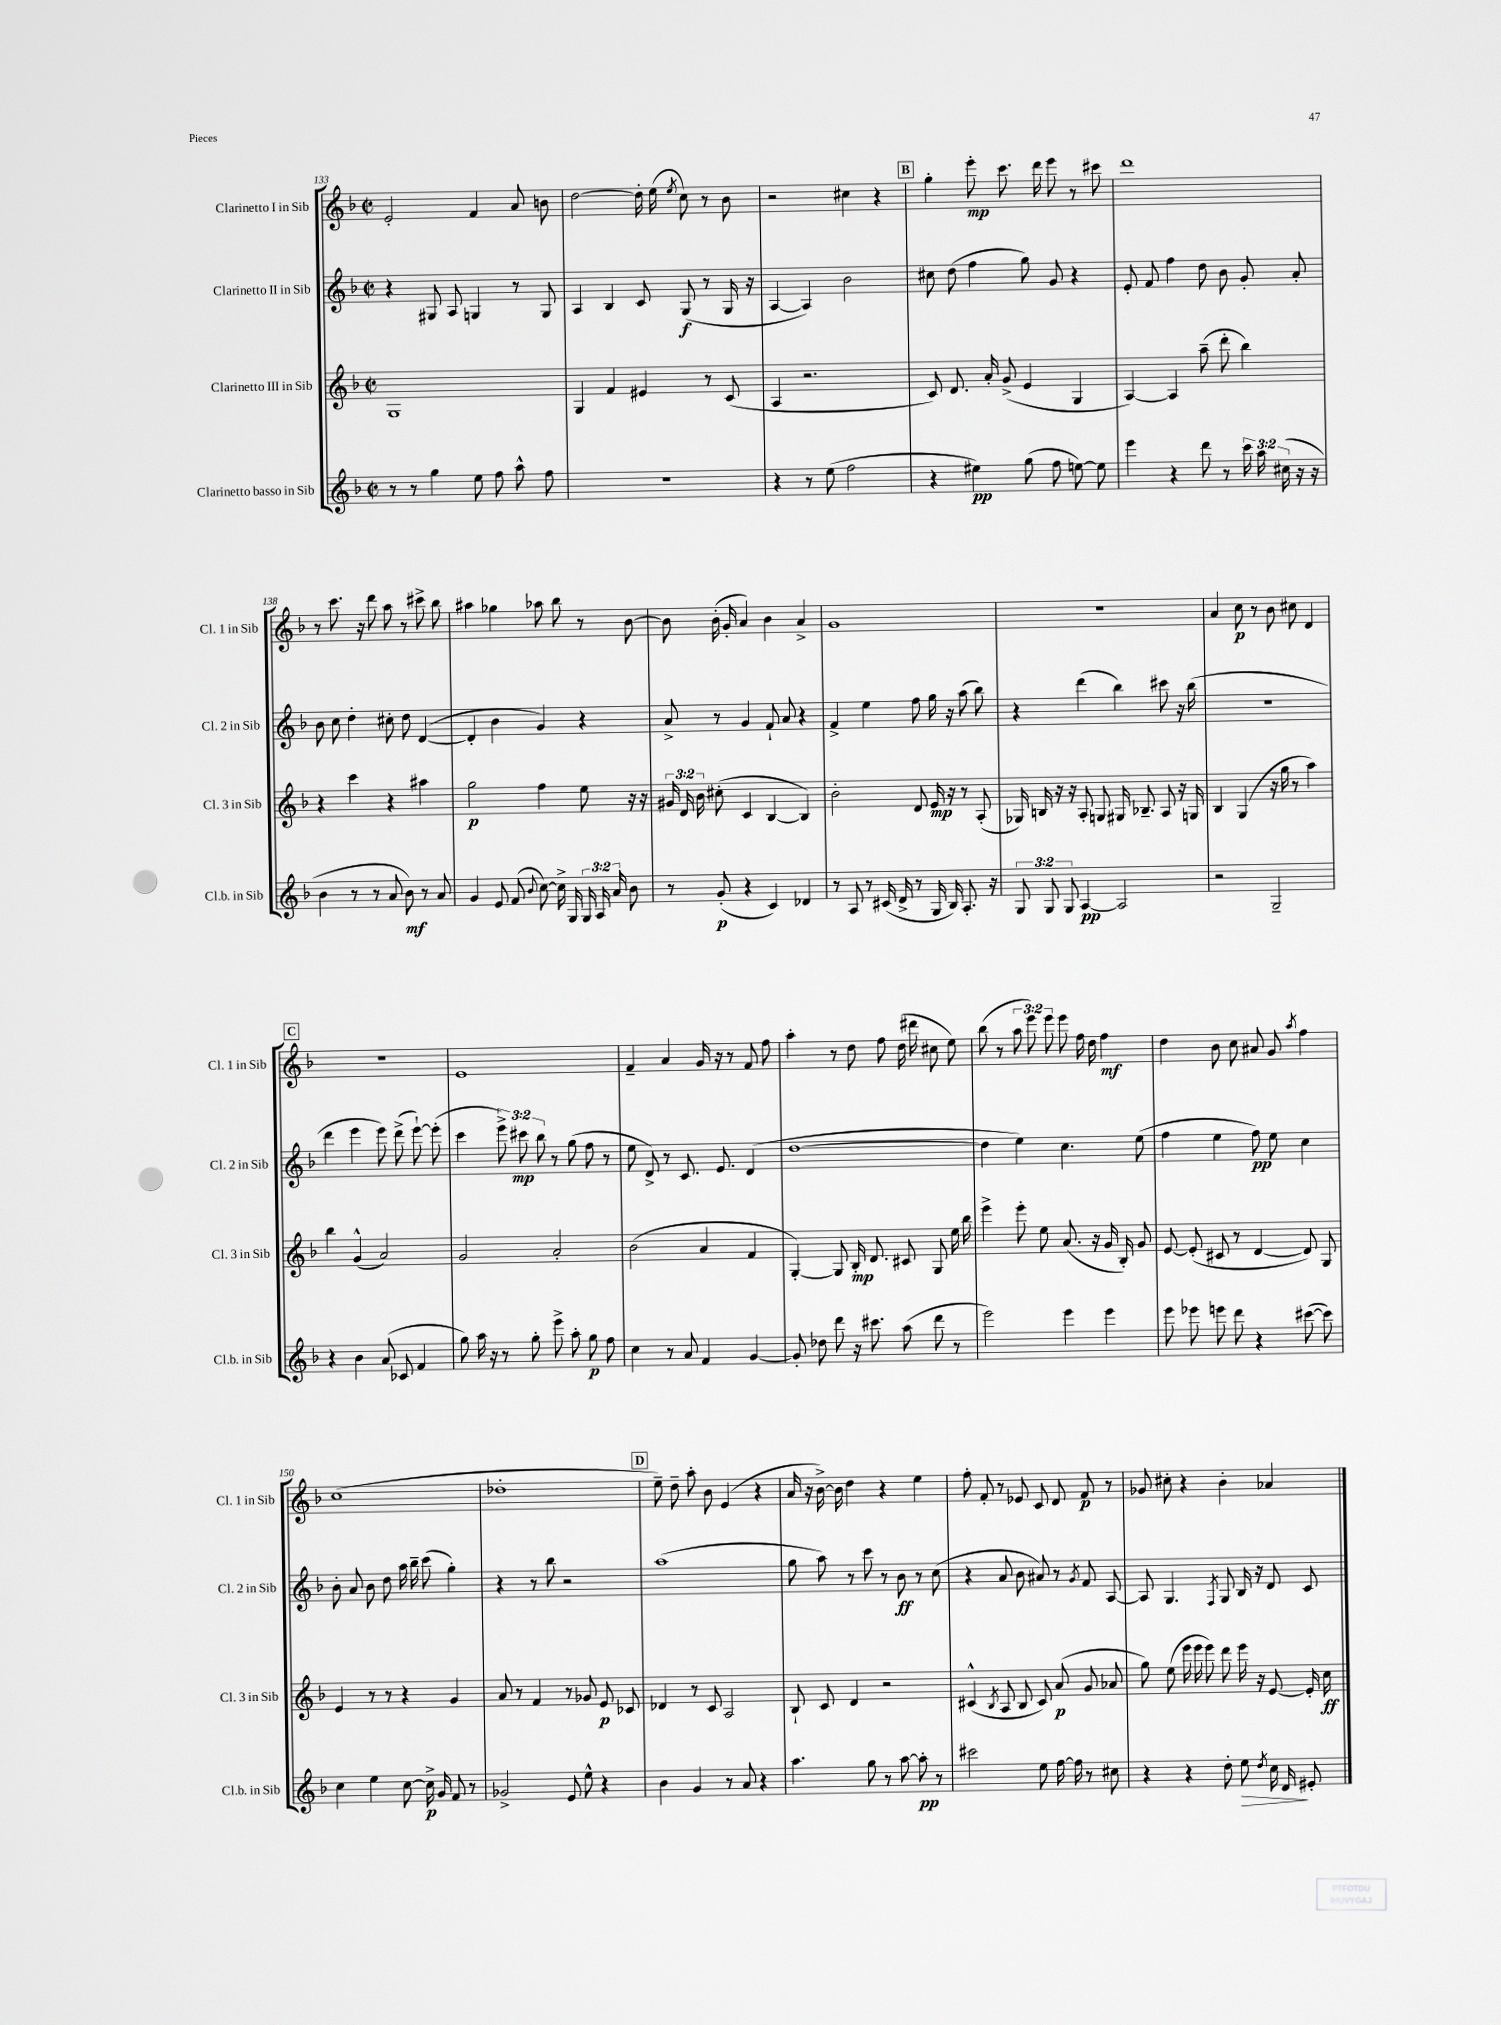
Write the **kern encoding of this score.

**kern	**dynam	**kern	**dynam	**kern	**dynam	**kern	**dynam
*part4	*part4	*part3	*part3	*part2	*part2	*part1	*part1
*staff4	*staff4	*staff3	*staff3	*staff2	*staff2	*staff1	*staff1
*I"Clarinetto basso in Sib	*	*I"Clarinetto III in Sib	*	*I"Clarinetto II in Sib	*	*I"Clarinetto I in Sib	*
*I'Cl.b. in Sib	*	*I'Cl. 3 in Sib	*	*I'Cl. 2 in Sib	*	*I'Cl. 1 in Sib	*
*clefG2	*	*clefG2	*	*clefG2	*	*clefG2	*
*k[b-]	*	*k[b-]	*	*k[b-]	*	*k[b-]	*
*M2/2	*	*M2/2	*	*M2/2	*	*M2/2	*
*met(c|)	*	*met(c|)	*	*met(c|)	*	*met(c|)	*
=133	=133	=133	=133	=133	=133	=133	=133
8r	.	1G	.	4r	.	2e'/	.
8r	.	.	.	.	.	.	.
4gg\	.	.	.	8G#X/	.	.	.
.	.	.	.	8A/	.	.	.
8ee\	.	.	.	4Gn/	.	4f/	.
8ff\	.	.	.	.	.	.	.
8aa^^\	.	.	.	8r	.	8a/	.
8ff\	.	.	.	8G/	.	8bn\	.
=134	=134	=134	=134	=134	=134	=134	=134
1r	.	4G/	.	4A/	.	[2dd\	.
.	.	4f/	.	4B-/	.	.	.
.	.	4e#X/	.	8c/	.	16dd'\]	.
.	.	.	.	.	.	(16ee\	.
.	.	.	.	.	.	8qee/	.
.	.	.	.	(8G/	f	8cc\)	.
.	.	8r	.	8r	.	8r	.
.	.	(8c/	.	16G/	.	8b-\	.
.	.	.	.	16r	.	.	.
=135	=135	=135	=135	=135	=135	=135	=135
4r	.	4A/	.	[4A/	.	2r	.
8r	.	2.r	.	4A/])	.	.	.
(8ee\	.	.	.	.	.	.	.
2ff\	.	.	.	2b-\	.	4cc#X\	.
.	.	.	.	.	.	4r	.
!!LO:REH:place=s1:t=B
=136	=136	=136	=136	=136	=136	=136	=136
4r	.	8c/)	.	8cc#X\	.	4gg'\	.
.	.	8.d/	.	(8dd\	.	.	.
4ee#X\)	pp	.	.	4ff\	.	8eee'\	mp
.	.	16a'/	.	.	.	.	.
.	.	(8g^/	.	.	.	8.ccc\	.
(8gg\	.	4e/	.	8gg\)	.	.	.
.	.	.	.	.	.	16ddd\	.
8ff\	.	.	.	8g/	.	8eee\	.
[8een\)	.	4G/	.	4r	.	8r	.
8ee\]	.	.	.	.	.	8ccc#X\	.
=137	=137	=137	=137	=137	=137	=137	=137
4eee\	.	[4A/)	.	8e'/	.	1ddd	.
.	.	.	.	8f/	.	.	.
4r	.	4A/]	.	4ff\	.	.	.
8ddd\	.	(8aa~\	.	8dd\	.	.	.
8r	.	8ddd'\	.	8b-\	.	.	.
24ccc\	.	4bb-\)	.	8g'/	.	.	.
24aa\	.	.	.	.	.	.	.
(24cc#X\	.	.	.	.	.	.	.
16r	.	.	.	8a'/	.	.	.
16r	.	.	.	.	.	.	.
!!LO:LB:g=z
=138	=138	=138	=138	=138	=138	=138	=138
4b-\	.	4r	.	8b-\	.	8r	.
.	.	.	.	8cc\	.	8.ccc\	.
8r	.	4ccc\	.	4dd'\	.	.	.
.	.	.	.	.	.	16r	.
8r	.	.	.	.	.	8ddd\	.
8a/	.	4r	.	8cc#X'\	.	8aa\	.
8b-\)	mf	.	.	8dd\	.	8r	.
8r	.	4aa#X\	.	([4d/	.	8ccc#X^\	.
8a/	.	.	.	.	.	8bb-\	.
=139	=139	=139	=139	=139	=139	=139	=139
4g/	.	2gg\	p	4d'/]	.	4aa#X\	.
8e/	.	.	.	4b-\	.	4gg-X\	.
(8f/	.	.	.	.	.	.	.
8qqb-/	.	.	.	.	.	.	.
[8cc\)	.	4ff\	.	4g/)	.	8aa-X\	.
16cc^\]	.	.	.	.	.	8bb-\	.
16G/	.	.	.	.	.	.	.
24G/	.	8ee\	.	4r	.	8r	.
24A/	.	.	.	.	.	.	.
24a/	.	.	.	.	.	.	.
8b-\	.	16r	.	.	.	[8b-\	.
.	.	16r	.	.	.	.	.
=140	=140	=140	=140	=140	=140	=140	=140
8r	.	24g#X/	.	8a^/	.	8b-\]	.
.	.	24d/	.	.	.	.	.
.	.	24b-\	.	.	.	.	.
(8g'/	p	(8cc#X'\	.	8r	.	(16b-'\	.
.	.	.	.	.	.	16g'/	.
4r	.	4c/	.	4g/	.	4a/)	.
4c/)	.	[4B-/	.	8f`/	.	4b-\	.
.	.	.	.	8a/	.	.	.
4d-X/	.	4B-/])	.	4r	.	4a^/	.
=141	=141	=141	=141	=141	=141	=141	=141
8r	.	2b-'\	.	4f^/	.	1g	.
8A/	.	.	.	.	.	.	.
8r	.	.	.	4ee\	.	.	.
(16c#X/	.	.	.	.	.	.	.
16d^/	.	.	.	.	.	.	.
8r	.	8d/	.	8ff\	.	.	.
16G/	.	16e/	mp	16gg\	.	.	.
16B-/)	.	16r	.	16r	.	.	.
8.A'/	.	8r	.	(8aa\	.	.	.
.	.	(8A'/	.	8bb-\)	.	.	.
16r	.	.	.	.	.	.	.
=142	=142	=142	=142	=142	=142	=142	=142
12G/	.	16G-X/)	.	4r	.	1r	.
.	.	16Bn/	.	.	.	.	.
12G/	.	.	.	.	.	.	.
.	.	16r	.	.	.	.	.
12G/	.	.	.	.	.	.	.
.	.	16r	.	.	.	.	.
[4A/	pp	8A'/	.	(4ddd\	.	.	.
.	.	8Gn/	.	.	.	.	.
2A/]	.	16G#X/	.	4bb-\)	.	.	.
.	.	8.B-X~/	.	.	.	.	.
.	.	8A/	.	8ccc#X\	.	.	.
.	.	16r	.	16r	.	.	.
.	.	16Gn/	.	(16bb-\	.	.	.
=143	=143	=143	=143	=143	=143	=143	=143
2r	.	4B-/	.	1r	.	4a/	.
.	.	(4G/	.	.	.	8cc\	p
.	.	.	.	.	.	8r	.
2G~/	.	16r	.	.	.	8b-\	.
.	.	16gg\	.	.	.	.	.
.	.	8r	.	.	.	8cc#X\	.
.	.	4aa\)	.	.	.	4d/	.
!!LO:LB:g=z
!!LO:REH:place=s1:t=C
=144	=144	=144	=144	=144	=144	=144	=144
4r	.	4bb-\	.	4ddd\	.	1r	.
4b-\	.	(4g^^/	.	4eee\	.	.	.
(8a/	.	2a/)	.	8eee\)	.	.	.
8c-X/	.	.	.	(8ddd^\	.	.	.
4f/	.	.	.	[8eee`\)	.	.	.
.	.	.	.	(8eee'\]	.	.	.
=145	=145	=145	=145	=145	=145	=145	=145
8gg\)	.	2g/	.	4ccc\	.	1e	.
16aa\	.	.	.	.	.	.	.
16r	.	.	.	.	.	.	.
8r	.	.	.	12eee^\)	.	.	.
.	.	.	.	12ccc#X\	mp	.	.
8gg'\	.	.	.	.	.	.	.
.	.	.	.	12bb-\	.	.	.
8eee^\	.	2a'/	.	8r	.	.	.
8aa'\	.	.	.	(8gg\	.	.	.
8gg\	p	.	.	8ff\	.	.	.
8ff\	.	.	.	8r	.	.	.
=146	=146	=146	=146	=146	=146	=146	=146
4cc\	.	(2b-\	.	8ee\	.	4f~/	.
.	.	.	.	8d^/)	.	.	.
8r	.	.	.	8r	.	4a/	.
8a/	.	.	.	8.c/	.	.	.
4f/	.	4a/	.	.	.	16g/	.
.	.	.	.	8.e/	.	16r	.
.	.	.	.	.	.	8r	.
[4g/	.	4f/	.	(4d/	.	8f/	.
.	.	.	.	.	.	8ff\	.
=147	=147	=147	=147	=147	=147	=147	=147
8g'/]	.	[4G'/)	.	[1dd	.	4aa'\	.
8dd-X\	.	.	.	.	.	.	.
8ddd\	.	8G/]	.	.	.	8r	.
16r	.	16B-'/	mp	.	.	8dd\	.
8.ccc#X\	.	8.d/	.	.	.	.	.
.	.	.	.	.	.	8ff\	.
(8aa\	.	8c#X/	.	.	.	(16dd\	.
.	.	.	.	.	.	16ddd#X\	.
8ddd\	.	8G/	.	.	.	8cc#X\	.
8r	.	16ee\	.	.	.	8ee\)	.
.	.	16bb-\	.	.	.	.	.
=148	=148	=148	=148	=148	=148	=148	=148
2eee\)	.	4eee^\	.	4dd\]	.	(8bb-\	.
.	.	.	.	.	.	8r	.
.	.	8eee'\	.	4ee\)	.	12aa\	.
.	.	.	.	.	.	12eee\)	.
.	.	8ee\	.	.	.	.	.
.	.	.	.	.	.	12eee\	.
4eee\	.	(8.a/	.	4.cc\	.	8eee\	.
.	.	.	.	.	.	16ff\	.
.	.	16r	.	.	.	16dd\	.
4eee\	.	16g/	.	.	.	4ff\	mf
.	.	16B-'/)	.	.	.	.	.
.	.	8g/	.	(8ee\	.	.	.
=149	=149	=149	=149	=149	=149	=149	=149
8eee\	.	[8e/	.	4ff\	.	4dd\	.
8eee-X\	.	(8e'/]	.	.	.	.	.
8eeen\	.	8c#X/	.	4ee\	.	8b-\	.
8ddd\	.	8r	.	.	.	8cc\	.
4r	.	[4d/	.	8ff\)	pp	8a#X/	.
.	.	.	.	8ee\	.	8g/	.
.	.	.	.	.	.	8qaa/	.
([8ccc#X\	.	8d/])	.	4cc\	.	4ff\	.
8ccc#\])	.	8G/	.	.	.	.	.
!!LO:LB:g=z
=150	=150	=150	=150	=150	=150	=150	=150
4cc\	.	4e/	.	8b-'\	.	(1cc	.
.	.	.	.	8a/	.	.	.
4ee\	.	8r	.	8b-\	.	.	.
.	.	8r	.	8dd\	.	.	.
[8cc\	.	4r	.	16aa\	.	.	.
.	.	.	.	16bb-~\	.	.	.
16cc^\]	p	.	.	(8ccc\	.	.	.
16g/	.	.	.	.	.	.	.
8f/	.	4g/	.	4gg'\)	.	.	.
8r	.	.	.	.	.	.	.
=151	=151	=151	=151	=151	=151	=151	=151
2g-X^/	.	8a/	.	4r	.	1dd-X'	.
.	.	8r	.	.	.	.	.
.	.	4f/	.	8r	.	.	.
.	.	.	.	8bb-\	.	.	.
8e/	.	8r	.	2r	.	.	.
8ee^^\	.	8g-X/	.	.	.	.	.
4r	.	8e/	p	.	.	.	.
.	.	8c-X/	.	.	.	.	.
!!LO:REH:place=s1:t=D
=152	=152	=152	=152	=152	=152	=152	=152
4b-\	.	4d-X/	.	(1aa	.	8ee~\)	.
.	.	.	.	.	.	8dd~\	.
4g/	.	8r	.	.	.	8aa'\	.
.	.	8c/	.	.	.	8b-\	.
8r	.	2A/	.	.	.	(4e/	.
8a/	.	.	.	.	.	.	.
4r	.	.	.	.	.	4r	.
=153	=153	=153	=153	=153	=153	=153	=153
4.aa\	.	8B-`/	.	8gg\	.	16a/	.
.	.	.	.	.	.	16r	.
.	.	8c/	.	8aa\)	.	[16b-^\)	.
.	.	.	.	.	.	16b-\]	.
.	.	4d/	.	8r	.	4dd\	.
8gg\	.	.	.	8ccc\	.	.	.
8r	.	2r	.	8r	.	4r	.
[8aa\	.	.	.	8b-\	ff	.	.
8aa'\]	pp	.	.	8r	.	4ee\	.
8r	.	.	.	(8cc\	.	.	.
=154	=154	=154	=154	=154	=154	=154	=154
2ccc#X\	.	(4c#X^^/	.	4r	.	8ff'\	.
.	.	.	.	.	.	8f'/	.
.	.	8qB-/	.	.	.	.	.
.	.	8A/	.	8a/	.	8r	.
.	.	8B-/	.	8b-\	.	8e-X/	.
8ee\	.	8c#/)	.	8a#X/)	.	8c/	.
[16ff\	.	(8a/	p	8r	.	8d/	.
16ff\]	.	.	.	.	.	.	.
.	.	.	.	8qg/	.	.	.
8r	.	8g/	.	8f/	.	8f/	p
8cc#X\	.	8a-X/	.	[8A/	.	8r	.
=155	=155	=155	=155	=155	=155	=155	=155
4r	.	8gg\)	.	8A/]	.	8g-X/	.
.	.	(8ee\	.	4.G/	.	8cc#X'\	.
4r	.	16eee\	.	.	.	4r	.
.	.	16eee\	.	.	.	.	.
.	.	8eee\)	.	.	.	.	.
.	.	.	.	8qF/	.	.	.
8dd'\	.	8ddd\	.	8G/	.	4b-'\	.
!	!LO:HP:b	!	!	!	!	!	!
8ee\	>	16eee\	.	16B-/	.	.	.
.	.	16r	.	16r	.	.	.
8qdd/	.	.	.	.	.	.	.
16cc\	.	[8e/	.	8d/	.	4a-X/	.
16d/	.	.	.	.	.	.	.
8e#X'/	]	16e'/]	.	8c/	.	.	.
.	.	16cc\	ff	.	.	.	.
==	==	==	==	==	==	==	==
*-	*-	*-	*-	*-	*-	*-	*-
